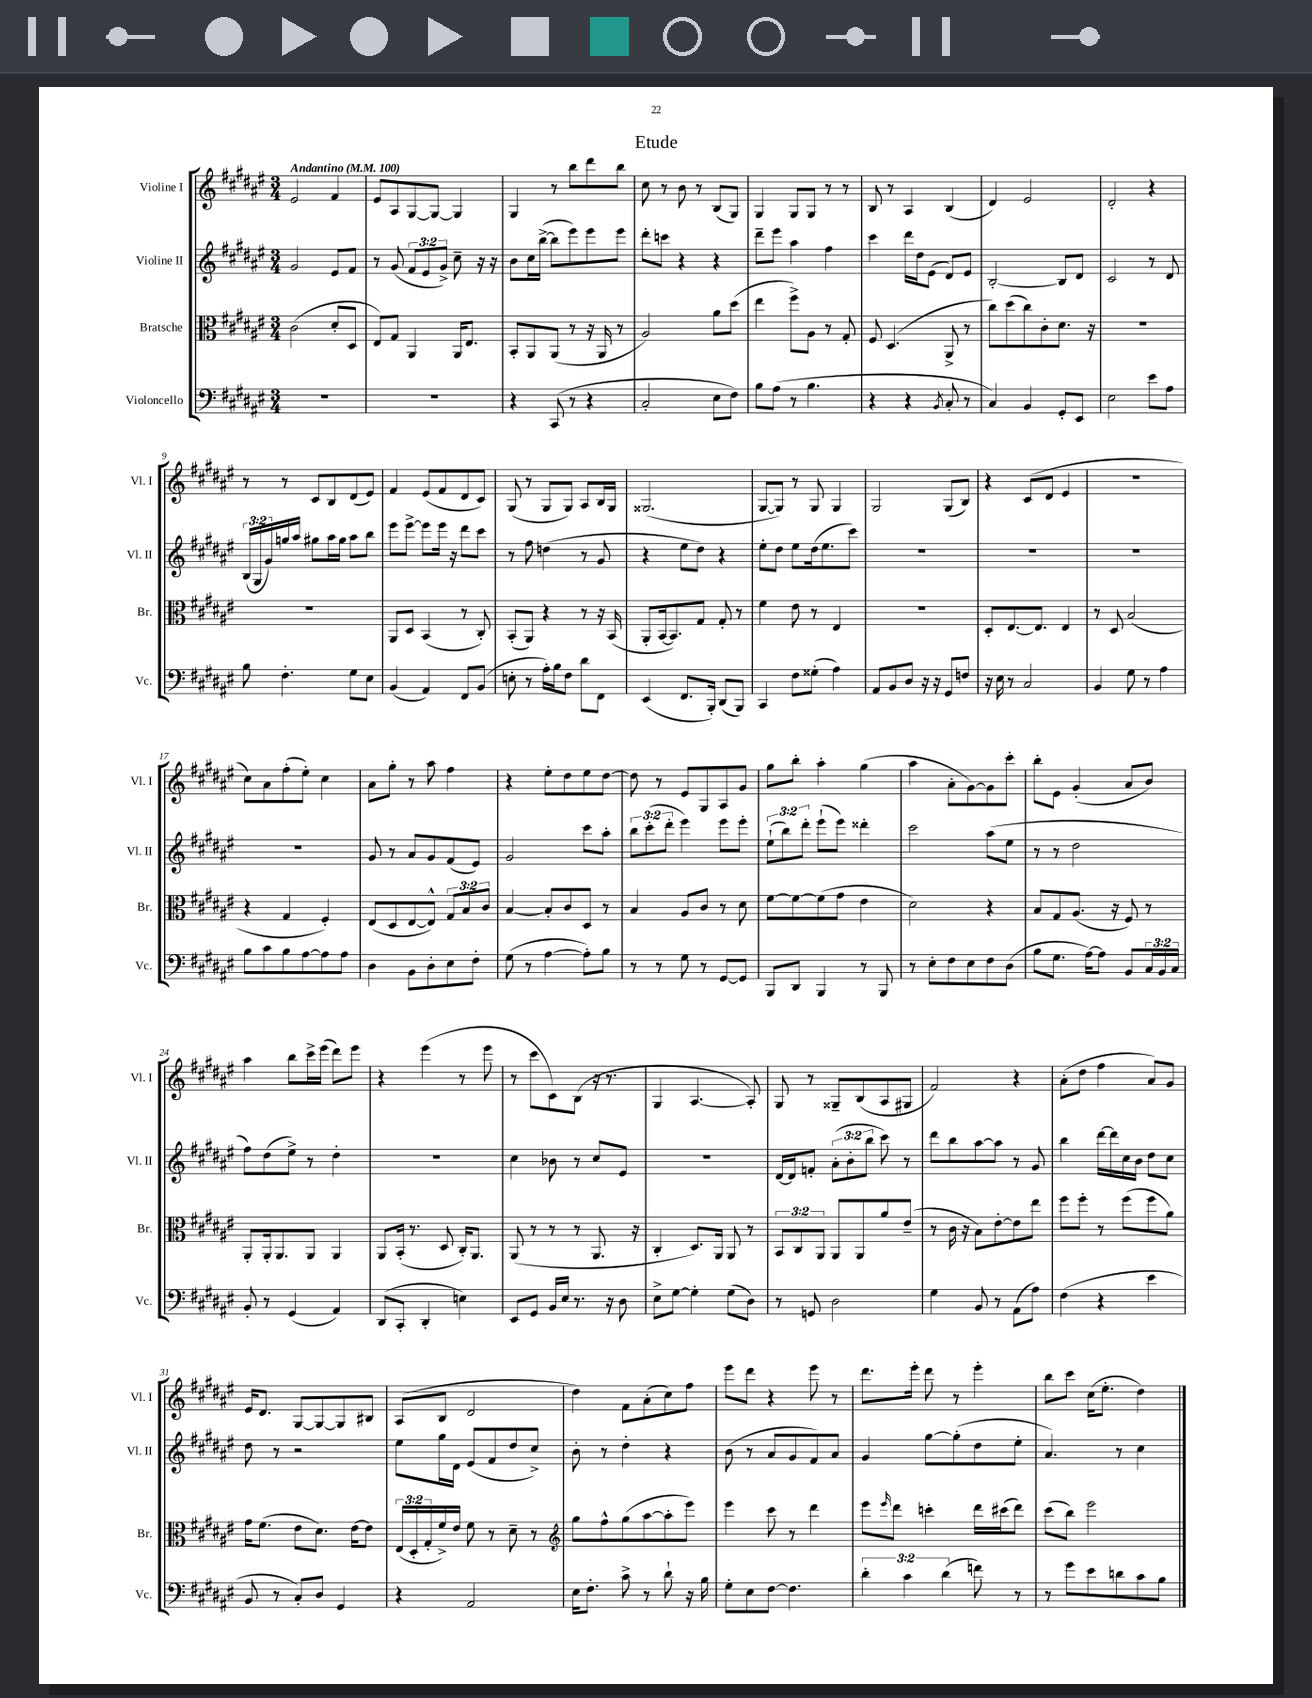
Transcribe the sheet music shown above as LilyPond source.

\header { title = "Etude" }
<<
\new StaffGroup <<
\new Staff = "s0" \with { instrumentName = "Violine I" shortInstrumentName = "Vl. I" } {
    \clef treble \key fis \major \numericTimeSignature \time 3/4 \tempo "Andantino" 4 = 100
    eis'2 fis'4 |
    eis'8 ais8 gis8~ gis8~ gis4 |
    gis4 r8 b''8 dis'''8 b''8 |
    cis''8 r8 b'8 r8 b8( gis8) |
    gis4 gis8 gis8 r8 r8 |
    b8 r8 ais4 b4( |
    dis'4) eis'2 |
    dis'2-. r4 |
    r8 r8 cis'8 b8 dis'8( eis'8) |
    fis'4 eis'8( fis'8 dis'8 cis'8) |
    gis8( r8 gis8 gis8) ais8 b16 gis16 |
    gisis2.( |
    gis8~ gis8) r8 gis8 gis4 |
    gis2 gis8( b8) |
    r4 cis'8( dis'8 eis'4 |
    R2. |
    cis''8) ais'8 fis''8-.( eis''8-.) cis''4 |
    ais'8 gis''8-. r8 ais''8 fis''4 |
    r4 eis''8-. dis''8 eis''8 dis''8~ |
    dis''8 r8 eis'8 gis8 ais8 gis'8 |
    gis''8 b''8-. ais''4-. gis''4( |
    ais''4 ais'8-. gis'8~) gis'8 cis'''8-. |
    b''8-. eis'8 gis'4-.( ais'8 b'8) |
    ais''4 b''8 cis'''16-> eis'''16( dis'''8) eis'''8 |
    r4 eis'''4( r8 eis'''8 |
    r8 cis'''8 cis'8) b8( r16 r8. |
    gis4 ais4.~ ais8-.) |
    gis8 r8 gisis8-- b8( ais8 gis8 |
    fis'2) r4 |
    ais'8-.( dis''8 fis''4 ais'8) gis'8 |
    eis'16 dis'8. gis8~ gis8~ gis8 bis8 |
    ais8( b8 dis'2 |
    dis''4) fis'8 ais'8-.( cis''8) fis''8 |
    eis'''8 dis'''8 r4 eis'''8 r8 |
    dis'''8. eis'''16-. dis'''8 r8 eis'''4-. |
    b''8 cis'''8 cis''16( eis''8.-. dis''4) \bar "|." |
}
\new Staff = "s1" \with { instrumentName = "Violine II" shortInstrumentName = "Vl. II" } {
    \clef treble \key fis \major \numericTimeSignature \time 3/4 \override Staff.TupletNumber.text = #tuplet-number::calc-fraction-text
    gis'2 eis'8 fis'8 |
    r8 gis'8( \tuplet 3/2 { fis'8 eis'8 gis'8->) } cis''8-- r16 r16 |
    b'8 cis''16 b''16~->( b''8 eis'''8) eis'''8 eis'''8 |
    dis'''8-. c'''8 r4 r4 |
    dis'''8-- eis'''8 ais''4 fis''4 |
    cis'''4 dis'''16 dis''16 eis'8( dis'8) eis'8 |
    b2~-. b8 dis'8 |
    cis'2 r8 dis'8 |
    \tuplet 3/2 { b16( gis16 gis'16) } g''16 ais''16 gis''8 ais''16 gis''16 ais''8 b''8 |
    eis'''8 eis'''8~-> eis'''8 eis'''16 r16 dis'''8 cis'''8 |
    r8 fis''8 d''4( r8 gis'8 |
    r4 eis''8 dis''8) r4 |
    eis''8-. dis''8 eis''8 dis''16( eis''8. cis'''8) |
    R2. |
    R2. |
    R2. |
    R2. |
    gis'8 r8 ais'8 gis'8 fis'8( eis'8) |
    gis'2 cis'''8 ais''8-. |
    \tuplet 3/2 { b''8 cis'''8-.( dis'''8-. } eis'''4) eis'''8 eis'''8-. |
    \tuplet 3/2 { eis''8-!( b''8) dis'''8-. } eis'''8-!( eis'''8) disis'''4-. |
    cis'''2 ais''8( eis''8 |
    r8 r8 dis''2 |
    fis''8) dis''8( eis''8->) r8 dis''4-. |
    R2. |
    cis''4 bes'8 r8 cis''8 eis'8 |
    R2. |
    dis'16~ dis'16 f'8-. \tuplet 3/2 { ais'8-.( b'8-. b''8 } cis'''8) r8 |
    dis'''8 b''8 ais''8~ ais''8 r8 gis'8 |
    b''4 dis'''16~ dis'''16 cis''16 b'16 dis''8 cis''8 |
    dis''8 r8 r2 |
    eis''8 gis''16 dis'16 eis'8( fis'8 dis''8 cis''8->) |
    b'8-. r8 dis''4-. r4 |
    b'8( r8 ais'8 gis'8 fis'8) ais'8 |
    gis'4 gis''8~ gis''8-.( dis''8 eis''8-. |
    ais'4.) r8 cis''4 \bar "|." |
}
\new Staff = "s2" \with { instrumentName = "Bratsche" shortInstrumentName = "Br." } {
    \clef alto \key fis \major \numericTimeSignature \time 3/4 \override Staff.TupletNumber.text = #tuplet-number::calc-fraction-text
    cis'2( dis'8-. dis8 |
    eis8) gis8 ais,4 ais,16 eis8. |
    b,8-. ais,8 ais,8( r8 r16 ais,16 r8 |
    ais2) ais'8 dis''8( |
    eis''4 fis''8->) ais8 r8 gis8-. |
    fis8 dis4.( ais,8-> r8 |
    cis''8) dis''8( cis''8) cis'8-. dis'8. r16 |
    R2. |
    R2. |
    ais,8 dis8 b,4( r8 cis8-.) |
    b,8-.( ais,8) r4 r8 r16 b,16( |
    ais,8-. b,16~ b,8.) gis8 gis8-. r8 |
    fis'4 eis'8 r8 eis4 |
    R2. |
    dis8-. eis8.~ eis8. eis4 |
    r8 dis8 b2( |
    r4 gis4 fis4-.) |
    eis8( dis8 eis8~ eis8-^) \tuplet 3/2 { gis8 b8 cis'8 } |
    b4~ b8-. cis'8 dis8 r8 |
    b4 ais8 cis'8 r8 dis'8 |
    fis'8~ fis'8~ fis'8( gis'8 eis'4 |
    dis'2) r4 |
    b8 gis8 ais8.( r16 fis8) r8 |
    ais,8-. ais,16-. ais,8. ais,8 ais,4 |
    ais,8 b,16-.( r8. dis8 cis16-.) ais,8. |
    ais,8( r8 r8 r8 ais,8. r16 |
    cis4-. dis8.) ais,16 ais,8 r8 |
    \tuplet 3/2 { b,8 cis8 ais,8 } ais,8 ais,8 ais'8 eis'8--( |
    r8 cis'16 r16 b8) eis'8~-. eis'8 eis''8 |
    fis''8 fis''8-. r8 fis''8( fis''8 ais'8) |
    gis'16 fis'8.( eis'8 dis'8.) eis'16~ eis'8 |
    \tuplet 3/2 { eis16( dis16-. gis16-. } fis'16->) eis'16 fis'8 r8 dis'8-- r8 |
    \clef treble gis''8 fis''8-^ gis''8( ais''8~ ais''8-. eis'''8) |
    eis'''4 cis'''8 r8 dis'''4 |
    eis'''8 \grace { eis'''16 } dis'''8 c'''4-. dis'''16 cis'''16( dis'''8) |
    cis'''8( b''8) eis'''2 \bar "|." |
}
\new Staff = "s3" \with { instrumentName = "Violoncello" shortInstrumentName = "Vc." } {
    \clef bass \key fis \major \numericTimeSignature \time 3/4 \override Staff.TupletNumber.text = #tuplet-number::calc-fraction-text
    R2. |
    R2. |
    r4 cis,8( r8 r4 |
    cis2-. eis8 fis8) |
    b8 ais8( r8 b4. |
    r4 r4 \acciaccatura { b,8 } cis8-. r8 |
    cis4) b,4 gis,8-. eis,8 |
    eis2 eis'8 ais8 |
    b8 fis4.-. gis8 eis8 |
    b,4( ais,4) fis,8 b,8( |
    e8-. r8 ais16-.) b16 fis8 dis'8 fis,8 |
    eis,4( fis,8. b,,16-.) dis,8( b,,8) |
    cis,4 fis8 gisis8-.( ais4) |
    ais,8 b,8 dis8 r16 r16 gis,8 f8 |
    r16 eis16 r8 cis2 |
    b,4 gis8 r8 ais4 |
    b8 cis'8 b8 ais8~ ais8 ais8 |
    dis4 b,8 dis8-. eis8 fis8-. |
    gis8( r8 ais4~ ais8-.) b8 |
    r8 r8 gis8 r8 gis,8~ gis,8 |
    b,,8 dis,8 b,,4 r8 b,,8 |
    r8 eis8-. fis8 eis8 fis8 dis8( |
    b8 gis8. ais16~) ais8 b,8 \tuplet 3/2 { cis16 b,16 cis16 } |
    b,8-. r8 gis,4( ais,4) |
    dis,8( cis,8-. dis,4-. e4) |
    eis,8 gis,8 b,16 eis16 r8. r16 dis8 |
    eis8-> gis8~ gis4-. gis8( dis8) |
    r8 g,8 dis2 |
    gis4 b,8 r8 ais,8( ais8) |
    fis4( r4 eis'4 |
    b,8 r8 cis8-.) dis8 gis,4 |
    r4 ais,2 |
    eis16 fis8.-. cis'8-> r8 dis'8-! r16 b16 |
    gis8-. eis8 fis8~ fis4. |
    \tuplet 3/2 { dis'4-. cis'4 dis'4( } f'8) r8 |
    r8 gis'8 eis'8 d'8 cis'8 b8 \bar "|." |
}
>>
>>
